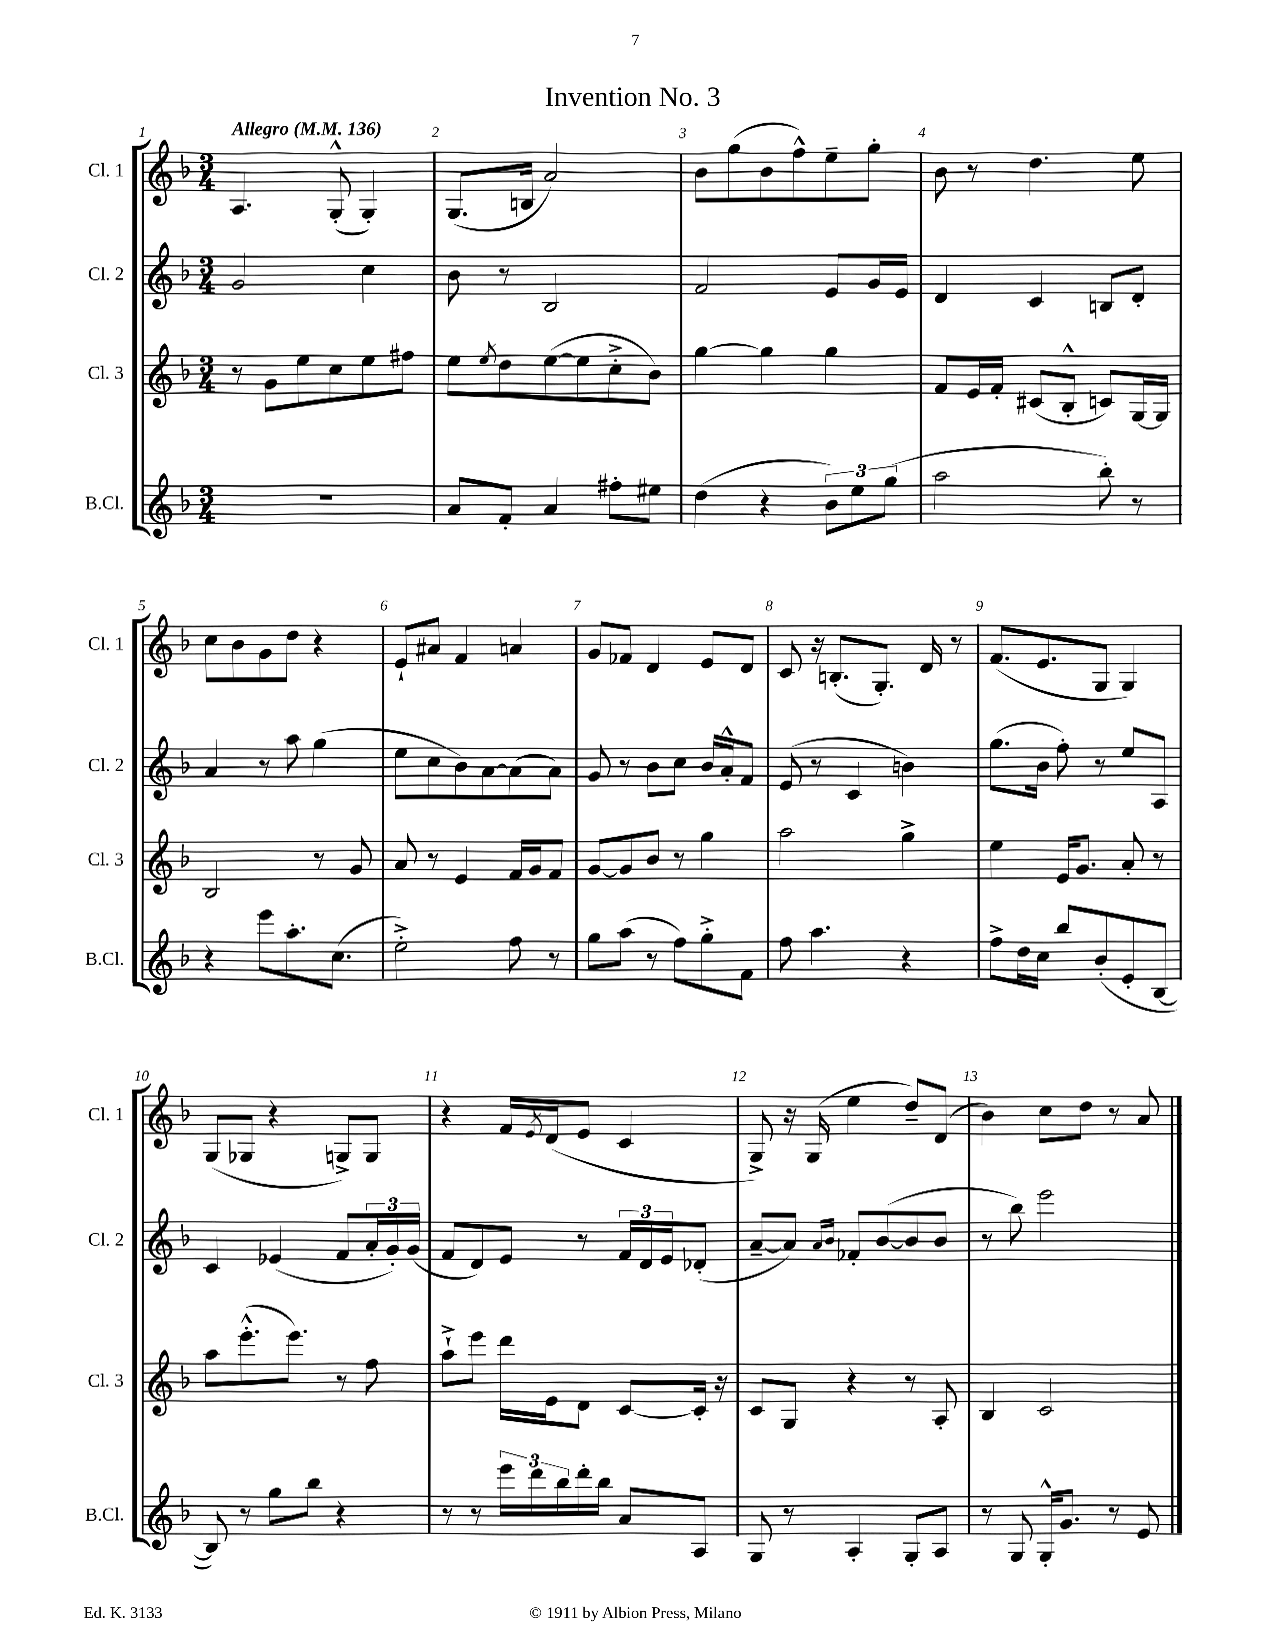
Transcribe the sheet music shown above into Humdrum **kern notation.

**kern	**kern	**kern	**kern
*staff4	*staff3	*staff2	*staff1
*clefG2	*clefG2	*clefG2	*clefG2
*k[b-]	*k[b-]	*k[b-]	*k[b-]
*M3/4	*M3/4	*M3/4	*M3/4
*MM136	*MM136	*MM136	*MM136
2.r	8r	2g/	4.A/
.	8g\L	.	.
.	8ee\	.	.
.	8cc\	.	(8G'^^/
.	8ee\	4cc\	4G'/)
.	8ff#\J	.	.
=	=	=	=
8a/L	8ee\L	8b-\	(8.G/L
.	8qee/	.	.
8f'/J	8dd\	8r	.
.	.	.	16B/Jk
4a/	([8ee\	2B-/	2a/)
.	8ee\]	.	.
8ff#'\L	8cc'^\	.	.
8ee#\J	8b-\J)	.	.
=	=	=	=
(4dd\	[4gg\	2f/	8b-\L
.	.	.	(8gg\
4r	4gg\]	.	8b-\
.	.	.	8ff^^\)
12b-\L)	4gg\	8e/L	8ee~\
12ee\	.	.	.
.	.	16g/L	8gg'\J
(12gg\J	.	.	.
.	.	16e/JJ	.
=	=	=	=
2aa\	8f/L	4d/	8b-\
.	16e/L	.	8r
.	16f'/JJ	.	.
.	(8c#/L	4c/	4.dd\
.	8B-'^^/J	.	.
8bb-'\)	8c/L)	8B/L	.
8r	[16G/L	8d'/J	8ee\
.	16G/]JJ	.	.
=	=	=	=
4r	2B-/	4a/	8cc\L
.	.	.	8b-\
8eee\L	.	8r	8g\
8.aa'\	.	8aa\	8dd\J
.	8r	(4gg\	4r
(8.cc\J	.	.	.
.	8g/	.	.
=	=	=	=
2ee'^\)	8a/	8ee\L	8e`/L
.	8r	8cc\	8a#/J
.	4e/	8b-\)	4f/
.	.	[8a\	.
8ff\	16f/LL	(8a\]	4a/
.	16g/J	.	.
8r	8f/J	8a\J)	.
=	=	=	=
8gg\L	[8g/L	8g/	8g/L
(8aa\J	8g/]	8r	8f-/J
8r	8b-/J	8b-\L	4d/
8ff\L)	8r	8cc\J	.
8gg'^\	4gg\	16b-/LL	8e/L
.	.	16a'^^/J	.
8f\J	.	8f/J	8d/J
=	=	=	=
8ff\	2aa\	(8e/	8c/
4.aa\	.	8r	16r
.	.	.	(8.B'/L
.	.	4c/	.
.	.	.	8.G'/J)
4r	4gg^\	4b\)	.
.	.	.	16d/
.	.	.	8r
=	=	=	=
8ff^\L	4ee\	(8.gg\L	(8.f/L
16dd\L	.	.	.
16cc\JJ	.	16b-\Jk	8.e/
8bb-/L	16e/LK	8ff'\)	.
.	8.g/J	.	.
(8b-'/	.	8r	8G/J
8e'/	8a'/	8ee/L	4G/)
[8B-/J	8r	8A/J	.
=	=	=	=
8B-/])	8aa\L	4c/	(8G/L
8r	(8.eee'^^\	.	8G-/J
8gg\L	.	(4e-/	4r
.	8.eee\J)	.	.
8bb-\J	.	.	.
4r	8r	8f/L	8G^/L)
.	8ff\	24a'/L	8G/J
.	.	24g'/)	.
.	.	(24g/JJ	.
=	=	=	=
8r	8aa`^\L	8f/L	4r
8r	8eee\J	8d/)	.
24eee\LL	16ddd\LL	8e/J	16f/LL
24ddd\	.	.	.
.	.	.	8qe/
.	16e\J	.	(16d/J
24bb-\	.	.	.
16ddd'\	8d\J	8r	8e/J
16bb-\JJ	.	.	.
8a/L	[8c/L	24f/LL	4c/
.	.	24d/	.
.	.	24e/J	.
8A/J	16c'/]Jk	(8d-'/J	.
.	16r	.	.
=	=	=	=
8G/	8c/L	[8a~/L	8G^/)
8r	8G/J	8a/]J)	16r
.	.	.	(16G/
.	.	16qqa/LL	.
.	.	16qqb-/JJ	.
4A'/	4r	8f-'/L	4ee\
.	.	([8b-/	.
8G'/L	8r	8b-/]	8dd~/L)
8A/J	8A'/	8b-/J	(8d/J
=	=	=	=
8r	4B-/	8r	4b-\)
8G/	.	8bb-\)	.
16G'^^/LK	2c/	2eee\	8cc\L
8.g/J	.	.	.
.	.	.	8dd\J
8r	.	.	8r
8e/	.	.	8a/
==	==	==	==
*-	*-	*-	*-
